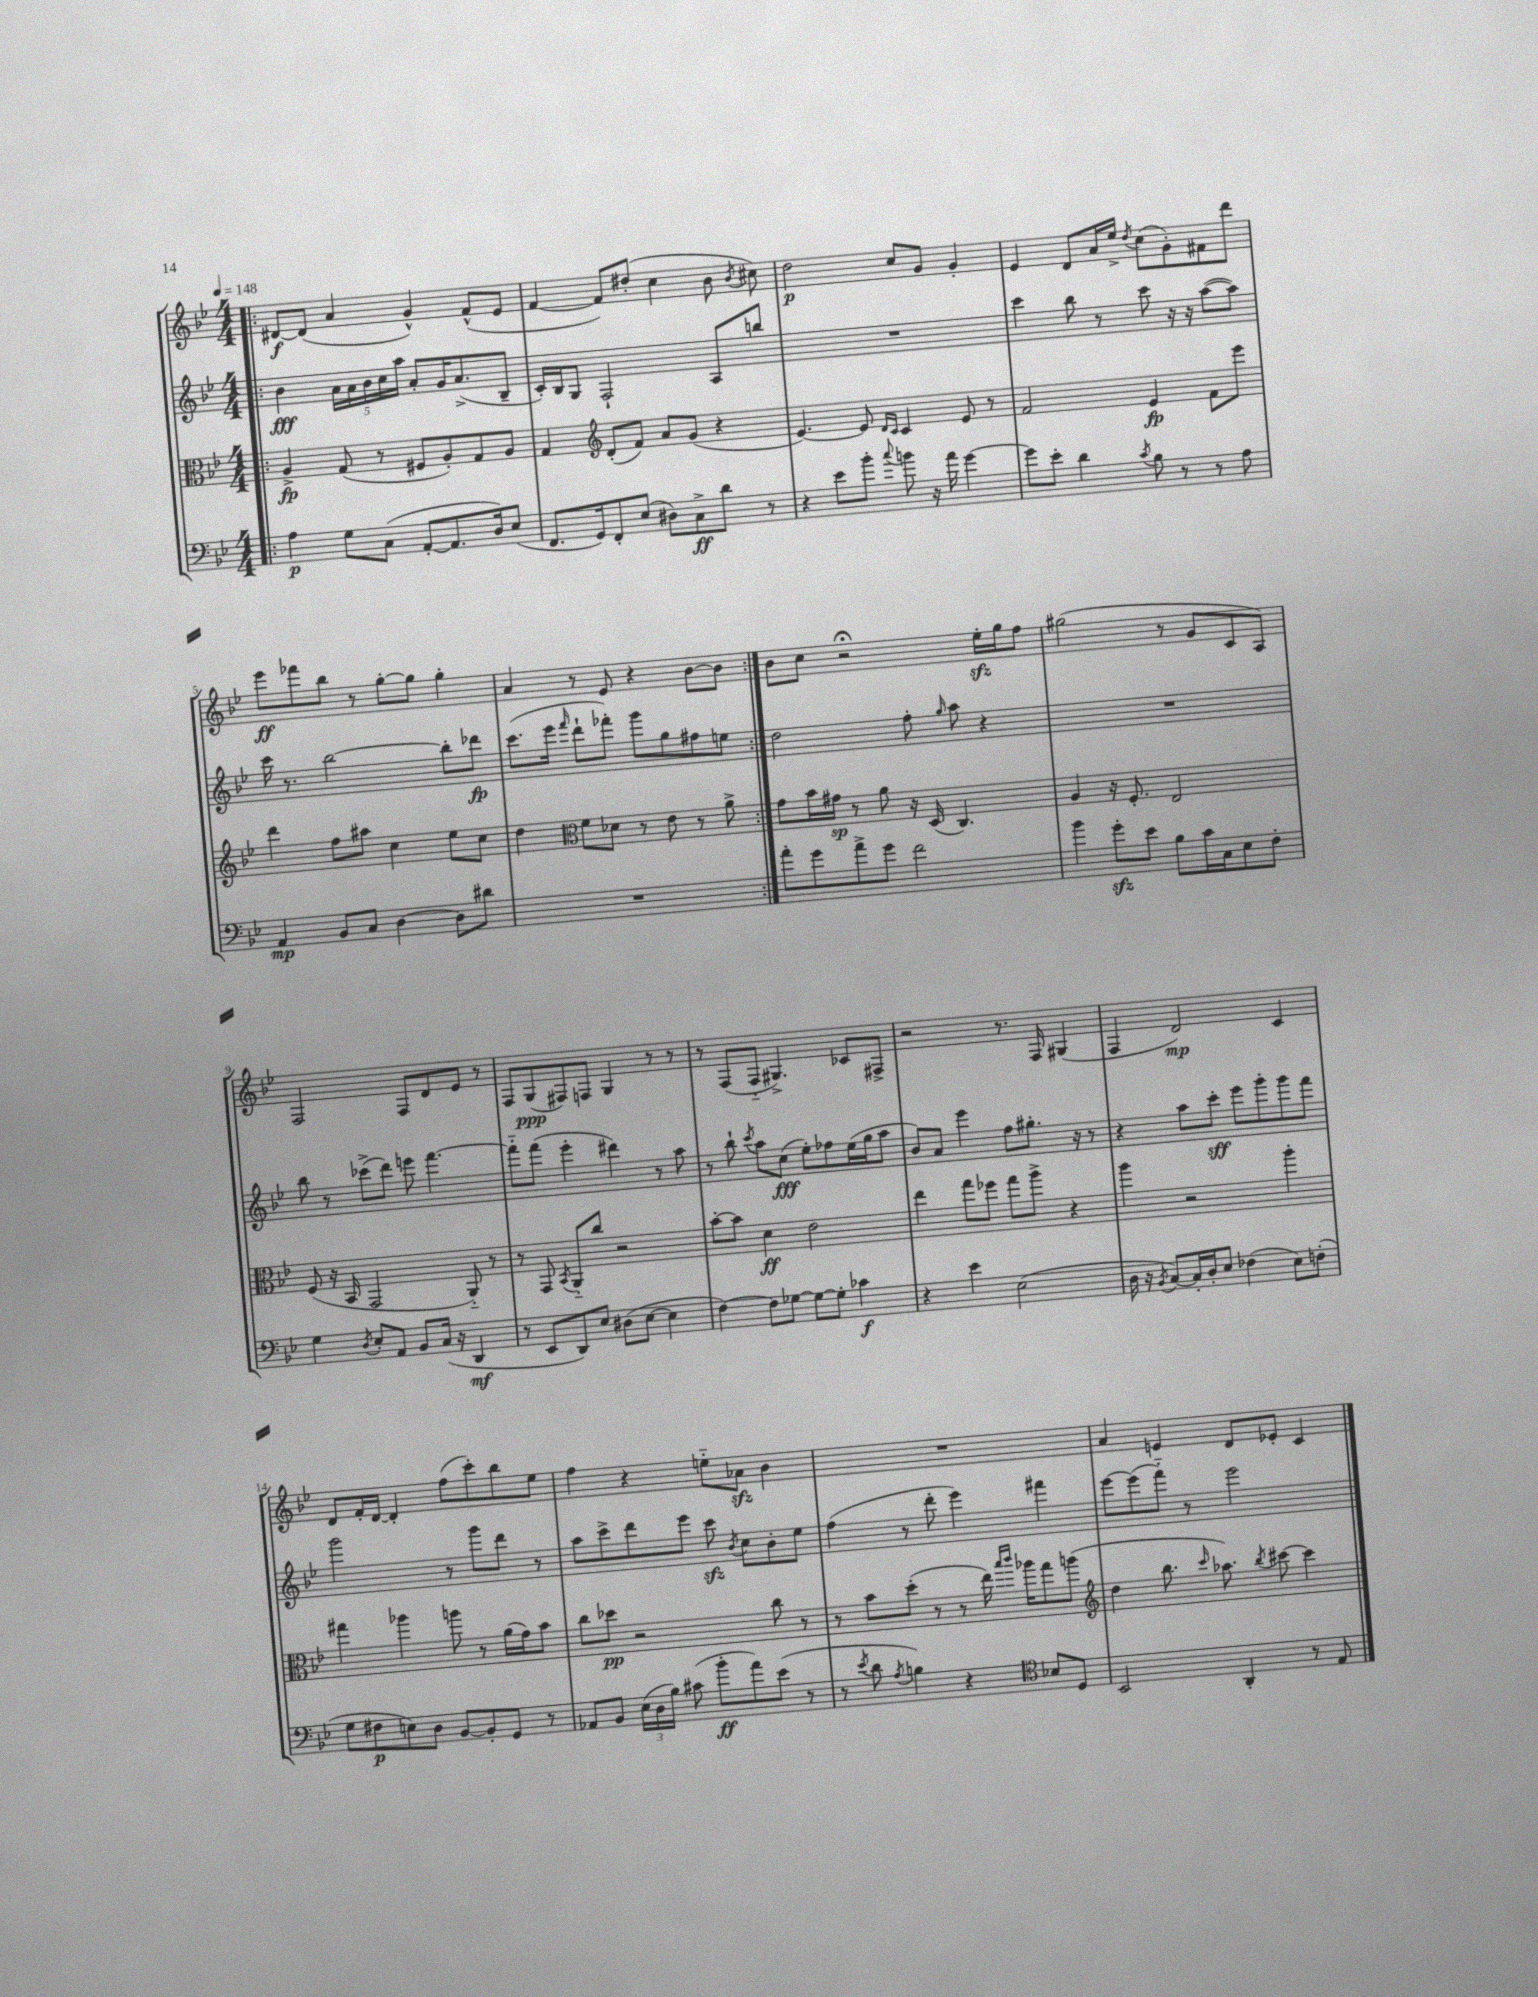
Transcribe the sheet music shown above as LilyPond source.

<<
\new StaffGroup <<
\new Staff = "s0" {
    \clef treble \key bes \major \numericTimeSignature \time 4/4 \tempo 4 = 148
    \autoBeamOff \repeat volta 2 { \bar ".|:" dis'8[~\f dis'8]( a'4 g'4-^) f'8[-^( ees'8] |
    f'4~ f'8[) dis''8]-.( c''4 bes'8 \acciaccatura { bes'8 } cis''8) |
    d''2\p c''8[ g'8] g'4-. |
    ees'4 d'8[ a'16 ees''16]-> \acciaccatura { d''8 } c''8[( g'8-.) fis'8 d'''8] |
    ees'''8[\ff fes'''8 bes''8] r8 g''8[~-. g''8] g''4-. |
    a'4 r8 ees'8 r4 bes'8[~ bes'8] | }
    bes'8[ c''8] r2\fermata ees''16[-.\sfz g''16 f''8] |
    gis''2( r8 g'8[ c'8 a8]) |
    f2 f8[ d'8 ees'8] r8 |
    f8[ g8\ppp( fis8) f8] g4 r8 r8 |
    r8 f8[( f8]-_ gis4.->) ces'8[ fis8]-> |
    r2 r8. f16 gis4( |
    f4 d'2\mp) c'4 |
    d'8[ f'16-. d'16]~ d'4-. f''8[( c'''8-.) bes''8 ees''8] |
    f''4 r4 e''8[-_ aes'8]\sfz bes'4 |
    R1 |
    a'4 e'4 d'8[ ees'8]-. c'4 \bar "|." |
}
\new Staff = "s1" {
    \clef treble \key bes \major \numericTimeSignature \time 4/4
    \autoBeamOff \repeat volta 2 { \bar ".|:" bes'4\fff \tuplet 5/4 { a'16[ a'16 bes'16 c''16 a''16] } a'8[-. g'16 a'8.->( bes8]-- |
    c'16[-.) bes16 g8] f2-! a8[ b''8] |
    R1 |
    c'''4 bes''8 r8 c'''8 r16 r16 a''8[~( a''8]) |
    c'''16 r8. bes''2~ bes''8[-. des'''8]\fp |
    c'''8.[( ees'''16] \grace { f'''16 } d'''8[-! fes'''8]-.) g'''8[ g''8 fis''8 e''8] | }
    d''2 f''8-. \grace { g''16 } a''8 r4 |
    R1 |
    bes''8 r8 ces'''8[->( d'''8]) e'''8 f'''4.~ |
    f'''8[-_ f'''8]( ees'''4-. dis'''4) r8 a''8 |
    r8 bes''8-! \acciaccatura { c'''8 } a''8[ c''8]\fff( ees''8[-.) fes''8 ees''16( g''16 a''8] |
    bes'8[) a'8] ees'''4 f''8[ gis''8.]-. r16 r8 |
    r4 a''8[ c'''8]-.\sff ees'''8[ g'''8-. g'''8 f'''8] |
    g'''2 r8 g'''8[ d'''8] r8 |
    a''8[ c'''8-> d'''8 ees'''8] c'''8\sfz \acciaccatura { bes'8 } c''8[ bes'8-. ees''8] |
    f''4( r8 d'''8-. ees'''4) fis'''4 |
    ees'''8[~ ees'''8( f'''8]-_) r8 ees'''2 \bar "|." |
}
\new Staff = "s2" {
    \clef alto \key bes \major \numericTimeSignature \time 4/4
    \autoBeamOff \repeat volta 2 { \bar ".|:" a4->\fp g8( r8 fis8[ a8-.) g8 a8] |
    g4 \clef treble d'8[-.( f'8]) a'8[ g'8]( r4 |
    ees'4.~) ees'8 \grace { d'16[ c'16] } c'4 ees'8 r8 |
    f'2 ees'4\fp f'8[ ees'''8] |
    d'''4 f''8[ ais''8] c''4 ees''8[ c''8] |
    d''4 \clef alto f'8[ des'8] r8 ees'8 r8 a'8-> | }
    g'8[ bes'16 gis'16]\sp r8 a'8 r16 d16( c4.) |
    a4 r16 f8.-. ees2 |
    f8( r16 bes,16 g,2 a,8-_) r8 |
    r8 g,8 \acciaccatura { bes,8 } a,8[-_ c''8] r2 |
    bes'8[~-. bes'8] d'4\ff ees'2 |
    ees''4 g''8[ fes''8] g''8[ a''8]-> r4 |
    a''4 r2 a''4-. |
    gis''4 aes''4 a''8 r8 a'16[( g'16) bes'8] |
    c''8[ des''8]\pp r2 c''8 r8 |
    r8 bes'8[ d''8]-.( r8 r8 ees''16) \grace { bes''16[ c'''16] } aes''16[ g''8 a''8]( |
    \clef treble d''4 bes''8. \grace { c'''16 } aes''8.) \acciaccatura { bes''8 } cis'''8~ cis'''4 \bar "|." |
}
\new Staff = "s3" {
    \clef bass \key bes \major \numericTimeSignature \time 4/4
    \autoBeamOff \repeat volta 2 { \bar ".|:" a4\p g8[ c8]( a,8[~-. a,8. d16) ees8]( |
    f,8.[ g,16) f,8-. ees8]( dis8[) c8->\ff d'8] r8 |
    r4 ees'8[ bes'8]-. \appoggiatura { c''8 } b'8 r16 a'16 g'4~ |
    g'8[ ees'8]-. d'4 \acciaccatura { c'8 } bes8 r8 r8 a8 |
    a,4\mp bes,8[ c8] d4~ d8[ dis'8] |
    R1 | }
    a'8[-. g'8 a'8-> g'8] f'2 |
    bes'4 g'8[-.\sfz ees'8] bes8[ c'16 c16 ees8 f8]-. |
    g4 \acciaccatura { d8 } ees8[-. a,8] bes,8[ c16]( r16 d,4\mf |
    r8 ees,8[ d,8) ees8] dis8[( ees8]~ ees4 |
    f4~) f8[ ges8]~ ges8[~ ges8]-. ces'4\f |
    r4 ees'4 ees2( |
    d16 r16 \acciaccatura { bes,8 } c8[~) c16-. d16-. ees8] fes4( ees8[) f8]-.( |
    g8[ fis8\p e8) d8] bes,8[~ bes,8-. g,8] r8 |
    aes,8[ bes,8] \tuplet 3/2 { ees16[( d16 bes16]) } cis'8( bes'8[-.\ff a'8) ees'8]( r8 |
    r8 \acciaccatura { ees'8 } d'8 \acciaccatura { a8 } b4) r4 \clef tenor bes8[ d8] |
    bes,2 a,4-. r8 ees8 \bar "|." |
}
>>
>>
